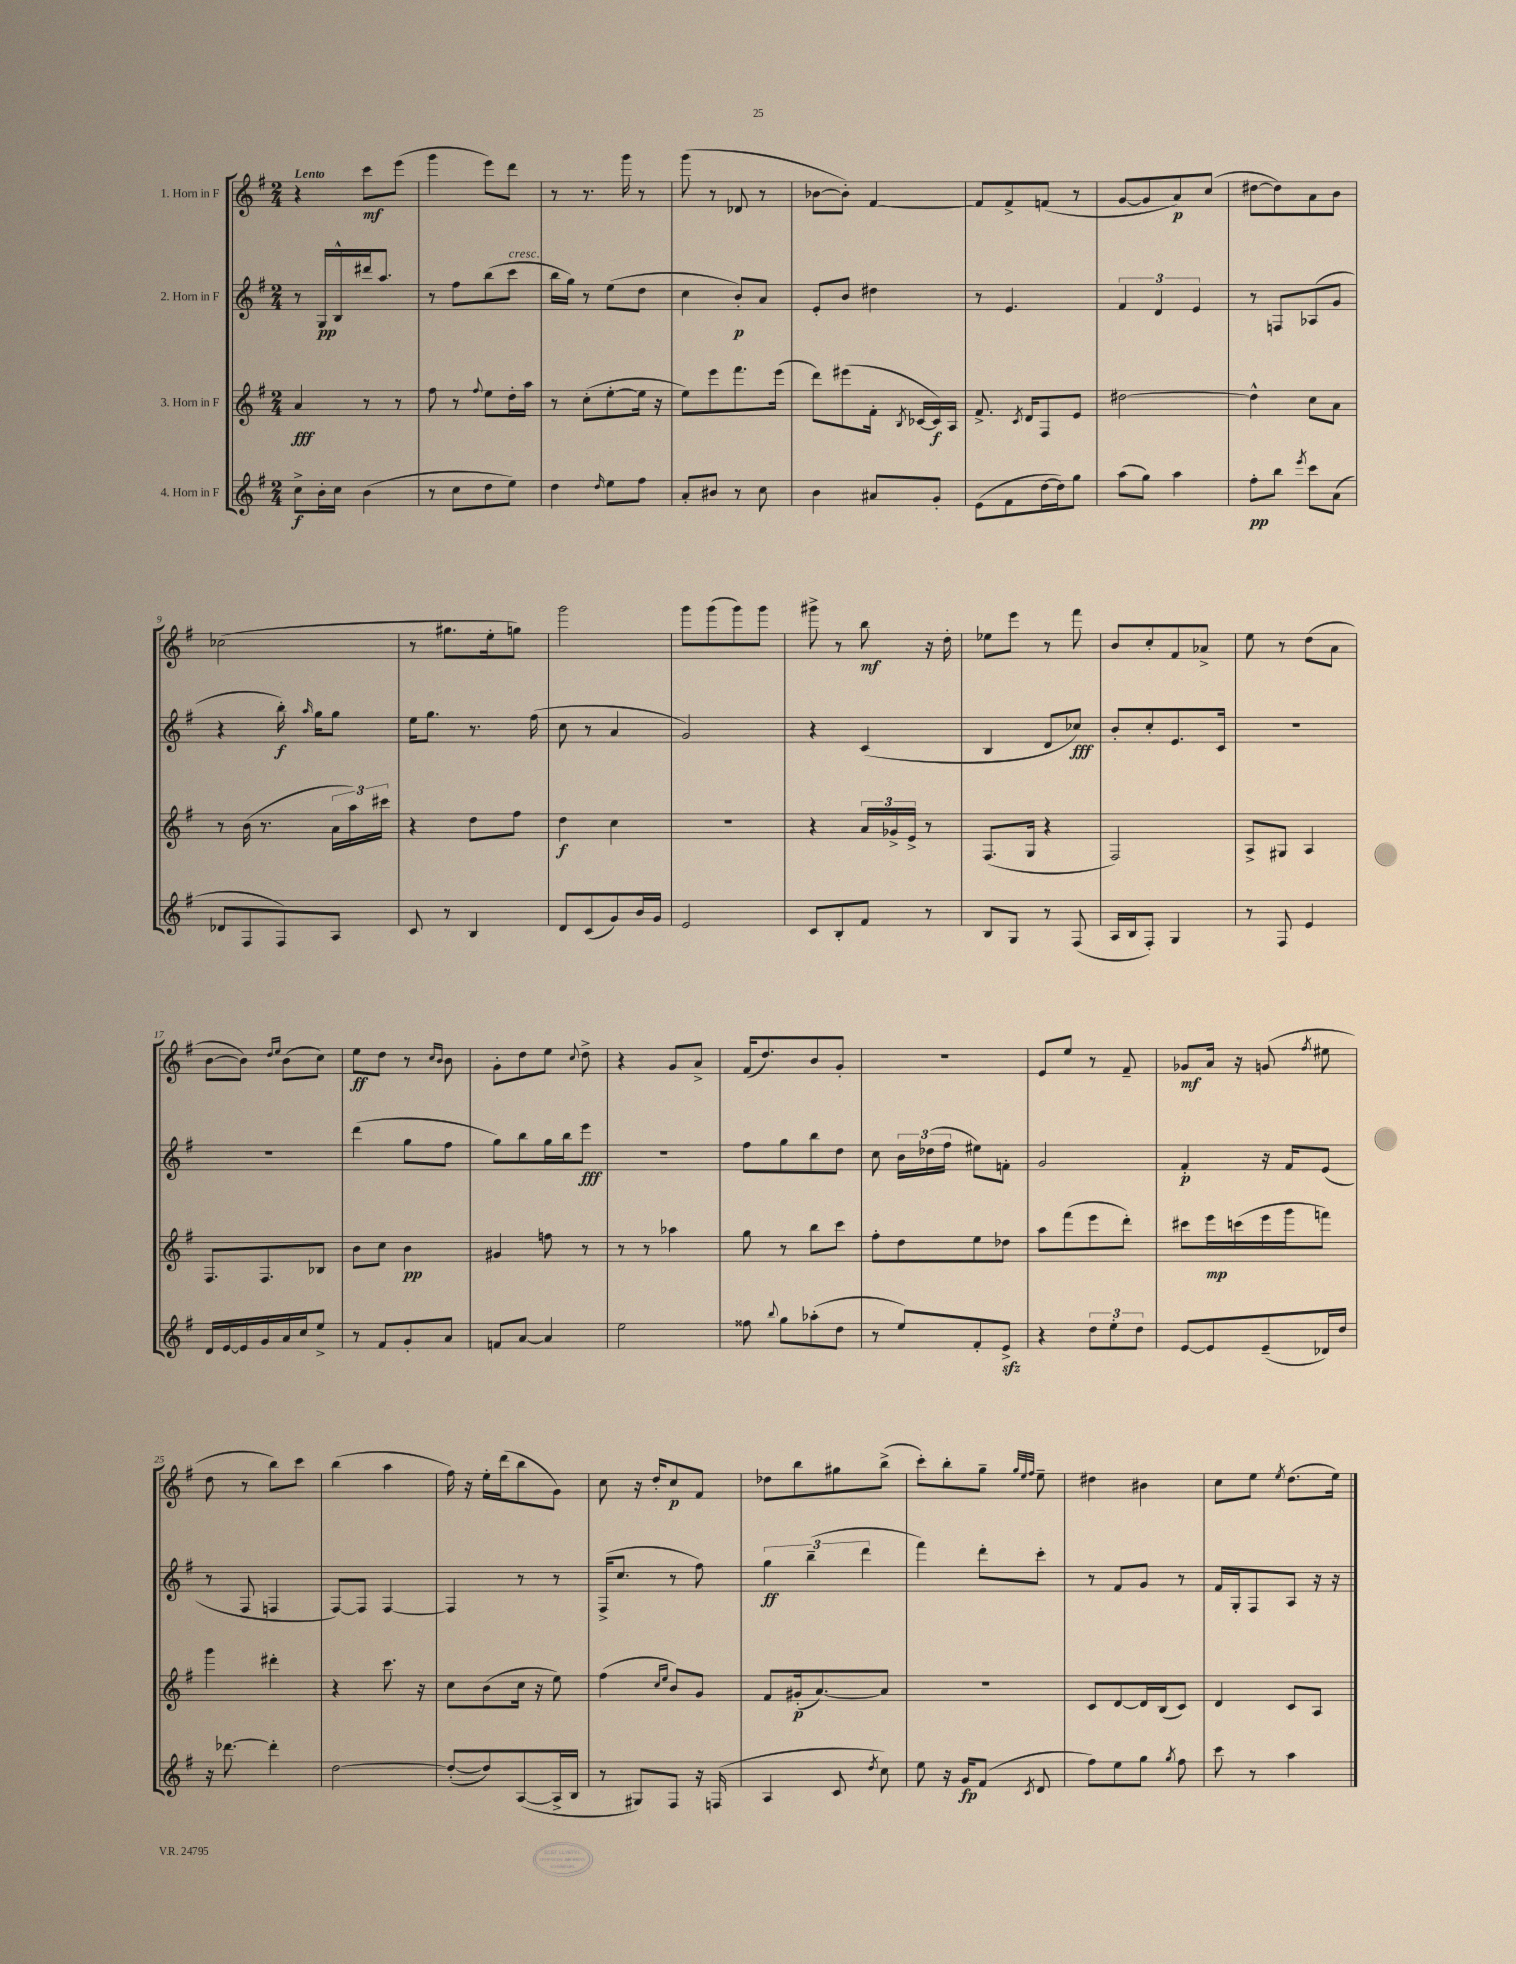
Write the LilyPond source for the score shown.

<<
\new StaffGroup <<
\new Staff = "s0" \with { instrumentName = "1. Horn in F" } {
    \clef treble \key g \major \numericTimeSignature \time 2/4 \tempo "Lento"
    \autoBeamOff r4 c'''8[\mf e'''8]( |
    g'''4 e'''8[) d'''8] |
    r8 r8. g'''16 r8 |
    g'''8( r8 des'8 r8 |
    bes'8[~ bes'8]-.) fis'4~ |
    fis'8[ fis'8-> f'8]( r8 |
    g'8[~ g'8 a'8\p) c''8]( |
    dis''8[~ dis''8) a'8 b'8] |
    ces''2( |
    r8 gis''8.[ e''16-. g''8]) |
    g'''2 |
    g'''8[ g'''8( g'''8) g'''8] |
    gis'''8-> r8 b''8\mf r16 d''16-. |
    ees''8[ e'''8] r8 fis'''8 |
    b'8[ c''8-. fis'8 aes'8]-> |
    e''8 r8 d''8[( a'8] |
    b'8[~ b'8]) \grace { d''16[ e''16] } b'8[( c''8]) |
    e''8[\ff d''8] r8 \grace { c''16[ b'16] } b'8 |
    g'8[-. d''8 e''8] \appoggiatura { c''8 } d''8-> |
    r4 g'8[ a'8]-> |
    fis'16[( d''8.) b'8 g'8]-. |
    r2 |
    e'8[ e''8] r8 fis'8-- |
    ges'8[\mf a'16] r16 g'8( \acciaccatura { fis''8 } eis''8 |
    d''8 r8 b''8[) c'''8] |
    b''4( a''4 |
    fis''16) r16 e''16[-. d'''16( b''8 g'8]) |
    c''8 r16 d''16[-. c''8\p fis'8] |
    des''8[ b''8 gis''8 b''8]->( |
    c'''8[-.) b''8-. g''8]-- \grace { g''32[ e''32 fis''32] } e''8-- |
    dis''4 bis'4 |
    c''8[ e''8] \acciaccatura { e''8 } d''8.[( e''16]) \bar "|." |
}
\new Staff = "s1" \with { instrumentName = "2. Horn in F" } {
    \clef treble \key g \major \numericTimeSignature \time 2/4
    \autoBeamOff r8 g16[\pp b16-^ dis'''16 a''8.] |
    r8 fis''8[ b''8( c'''8]^\markup { \italic "cresc." } |
    b''16[ g''16]) r8 e''8[( d''8] |
    c''4 b'8[-.\p) a'8] |
    e'8[-. b'8] dis''4 |
    r8 e'4. |
    \tuplet 3/2 { fis'4 d'4 e'4 } |
    r8 f8[ aes8( g'8] |
    r4 b''16-.\f) \grace { a''16 } g''16[ g''8] |
    e''16[ g''8.] r8. fis''16( |
    c''8 r8 a'4 |
    g'2) |
    r4 c'4( |
    b4 d'8[ ces''8]\fff) |
    b'8[-. c''8-. e'8. c'16] |
    R2 |
    R2 |
    d'''4( g''8[ fis''8] |
    g''8[) b''8 g''16 b''16 e'''8]\fff |
    R2 |
    fis''8[ g''8 b''8 d''8] |
    c''8 \tuplet 3/2 { b'16[ des''16( fis''16] } eis''8[) f'8]-. |
    g'2 |
    fis'4-.\p r16 fis'16[ e'8]( |
    r8 fis8 f4 |
    fis8[~) fis8] fis4~ |
    fis4 r8 r8 |
    fis16[->( c''8.] r8 fis''8) |
    \tuplet 3/2 { g''4\ff b''4--( d'''4 } |
    fis'''4) d'''8[-. c'''8]-. |
    r8 fis'8[ g'8] r8 |
    fis'16[ g16-. fis8 a8] r16 r16 \bar "|." |
}
\new Staff = "s2" \with { instrumentName = "3. Horn in F" } {
    \clef treble \key g \major \numericTimeSignature \time 2/4
    \autoBeamOff a'4\fff r8 r8 |
    fis''8 r8 \appoggiatura { fis''8 } e''8[ d''16-. a''16] |
    r8 c''8[-.( e''8~-. e''16] r16 |
    e''8[) e'''8 fis'''8. e'''16]( |
    d'''8[) eis'''8( fis'16]-. \acciaccatura { b8 } ces'16[~ ces'16\f) a16] |
    fis'8.-> \acciaccatura { c'8 } d'16[ fis8 e'8] |
    dis''2~ |
    dis''4-^ c''8[ a'8] |
    r8 b'16( r8. \tuplet 3/2 { a'16[ a''16) cis'''16] } |
    r4 d''8[ fis''8] |
    d''4\f c''4 |
    r2 |
    r4 \tuplet 3/2 { a'16[ ges'16-> e'16]-> } r8 |
    fis8.[( g16] r4 |
    fis2) |
    a8[-> gis8] a4 |
    fis8.[ fis8. bes8] |
    b'8[ c''8] b'4\pp |
    gis'4 f''8 r8 |
    r8 r8 aes''4 |
    g''8 r8 b''8[ c'''8] |
    fis''8[-. d''8 e''8 des''8] |
    a''8[ fis'''8( e'''8 d'''8]-.) |
    cis'''8[ e'''16\mp c'''16( e'''16 g'''16 f'''8]) |
    g'''4 dis'''4-. |
    r4 c'''8. r16 |
    c''8[ b'8( c''16] r16 e''8) |
    fis''4( \grace { c''16[ e''16] } b'8[) g'8] |
    fis'8[ gis'16-.\p( a'8.~) a'8] |
    R2 |
    c'8[ d'8~ d'16 b16( c'8]) |
    d'4 c'8[ a8] \bar "|." |
}
\new Staff = "s3" \with { instrumentName = "4. Horn in F" } {
    \clef treble \key g \major \numericTimeSignature \time 2/4
    \autoBeamOff c''8[->\f b'16-. c''16] b'4( |
    r8 c''8[ d''8 e''8]) |
    d''4 \grace { d''16 } e''8[ fis''8] |
    a'8[-. bis'8] r8 c''8 |
    b'4 ais'8[ g'8]-. |
    e'8[( fis'8 d''16~ d''16) g''8] |
    a''8[( g''8]) a''4 |
    fis''8[-.\pp b''8] \acciaccatura { e'''8 } c'''8[ a'8]( |
    des'8[ fis8 fis8) a8] |
    c'8 r8 b4 |
    d'8[ c'8( g'8) b'16 g'16] |
    e'2 |
    c'8[ b8-. fis'8] r8 |
    b8[ g8] r8 fis8( |
    a16[ b16 fis8]-.) g4 |
    r8 fis8 e'4 |
    d'16[ e'16~ e'16 g'16 a'16 c''16 e''8]-> |
    r8 fis'8[ g'8-. a'8] |
    f'8[ a'8]~ a'4 |
    e''2 |
    fisis''8 \appoggiatura { b''8 } g''8[ aes''8-.( d''8] |
    r8 e''8[) fis'8-. e'8]->\sfz |
    r4 \tuplet 3/2 { d''8[ e''8-. d''8] } |
    e'8[~ e'8 e'8--( des'16) d''16] |
    r16 des'''8.~ des'''4-. |
    d''2~ |
    d''8[~-.( d''8) a8~( a16-> b16] |
    r8 gis8[) fis8] r16 f16( |
    a4 c'8 \acciaccatura { d''8 } c''8) |
    e''8 r16 g'16[\fp fis'8]( \acciaccatura { c'8 } d'8 |
    fis''8[) e''8 g''8] \acciaccatura { g''8 } fis''8 |
    c'''8 r8 a''4 \bar "|." |
}
>>
>>
